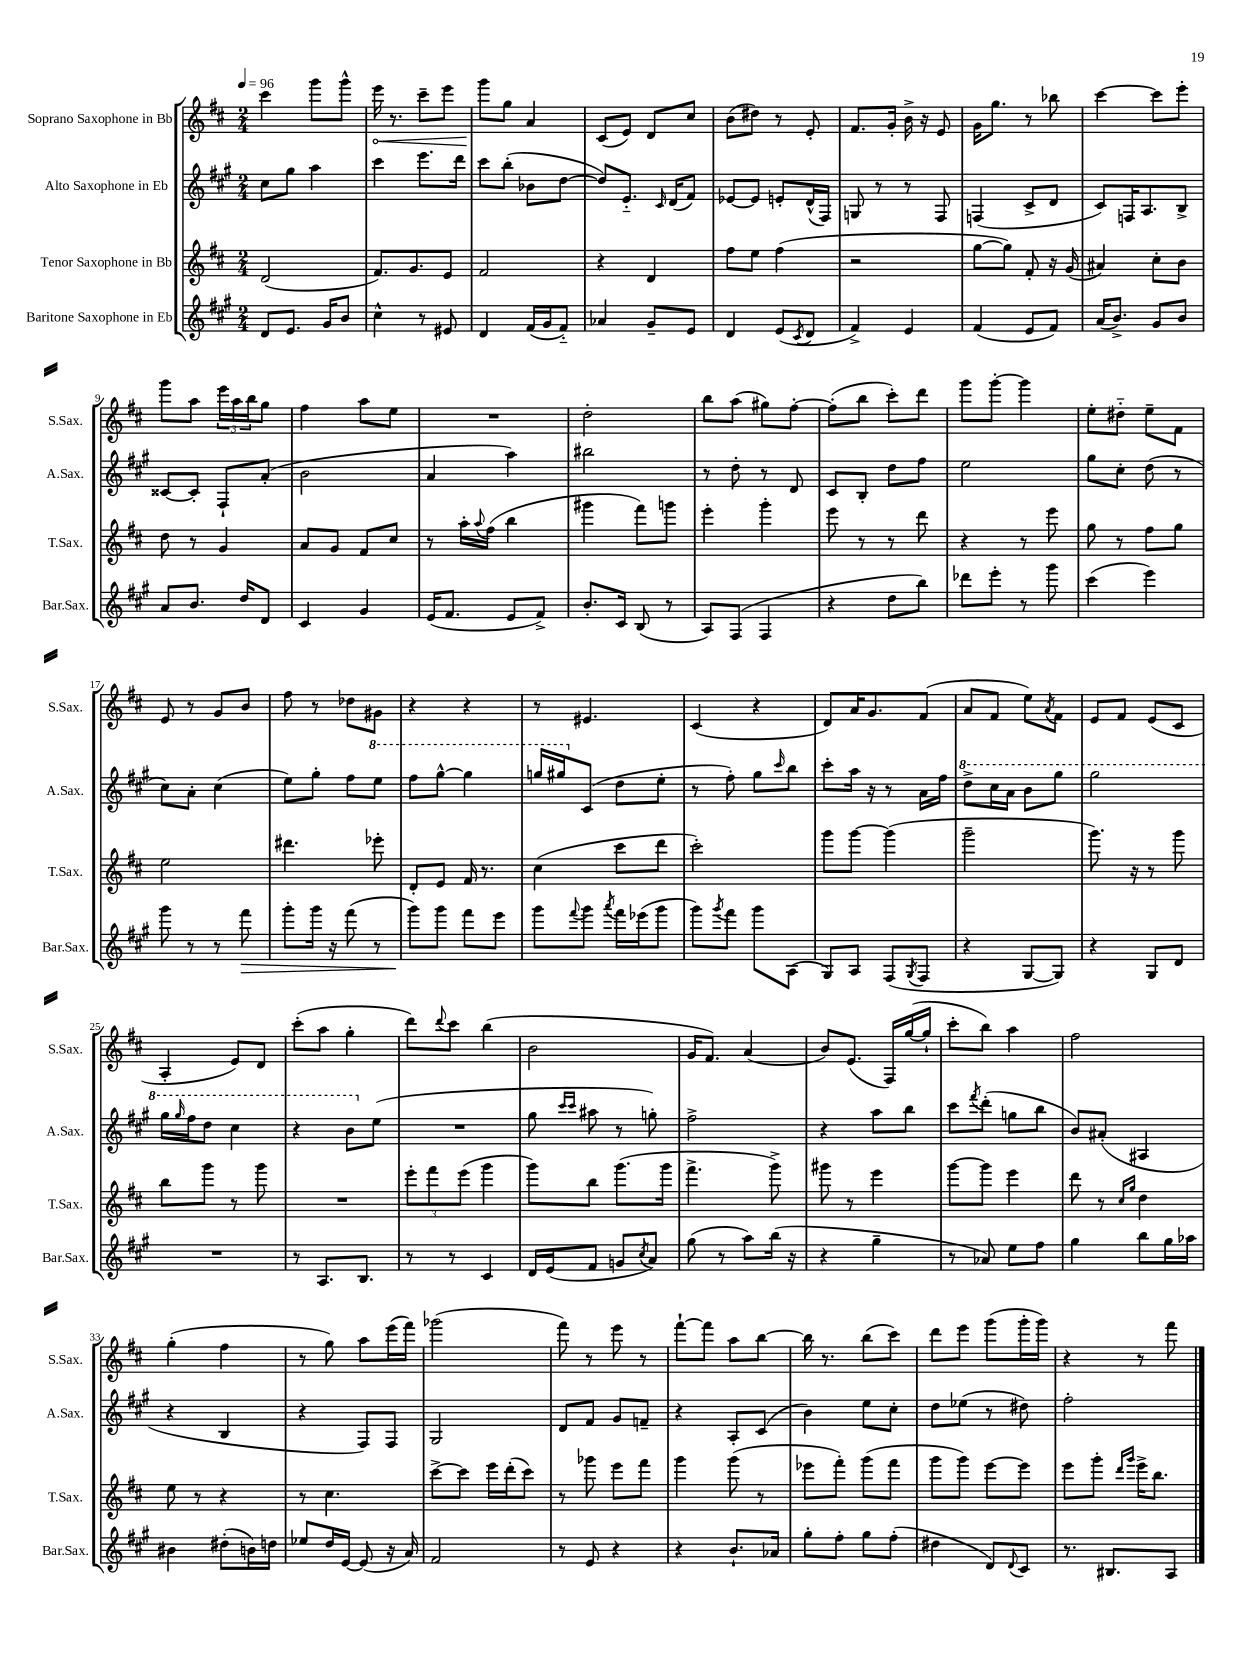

**kern	**kern	**kern	**kern
*staff4	*staff3	*staff2	*staff1
*clefG2	*clefG2	*clefG2	*clefG2
*k[f#c#g#]	*k[f#c#]	*k[f#c#g#]	*k[f#c#]
*M2/4	*M2/4	*M2/4	*M2/4
*MM96	*MM96	*MM96	*MM96
8d	(2d	8cc#	4ccc#
8.e	.	8gg#	.
.	.	4aa	8ggg
16g#	.	.	.
8b	.	.	8ggg^^
=	=	=	=
4cc#^^	8.f#)	4ccc#	16eee
.	.	.	8.r
.	8.g	.	.
8r	.	8.eee	8ccc#~
8e#	8e	.	8eee
.	.	16ddd	.
=	=	=	=
4d	2f#	8ccc#	8ggg
.	.	(8bb'	8gg
(16f#	.	8b-	4a
16g#	.	.	.
8f#'~)	.	[8dd	.
=	=	=	=
4a-	4r	8dd])	(8c#
.	.	8.e'~	8e)
8g#~	4d	.	8d
.	.	16qqc#	.
.	.	(16d	.
8e	.	8f#)	8cc#
=	=	=	=
4d	8ff#	[8e-	(8b
.	8ee	8e-]	8dd#)
(8e	(4ff#	8e'	8r
8qc#	.	.	.
8d	.	(16d^^	8e'
.	.	16F#)	.
=	=	=	=
4f#^)	2r	8G	8.f#
.	.	8r	.
.	.	.	16g'
4e	.	8r	16b^
.	.	.	16r
.	.	8F#	8e
=	=	=	=
(4f#	[8gg	(4F	16g
.	.	.	8.gg
.	8gg])	.	.
8e	8f#'	8c#^	8r
8f#)	16r	8d	8bb-
.	(16g	.	.
=	=	=	=
(16a	4a#)	8c#)	[4ccc#
8.b^)	.	.	.
.	.	16F	.
.	.	8.A	.
8g#	8cc#'	.	8ccc#]
8b	8b	8B^	8eee'
=	=	=	=
8a	8dd	[8c##	8ggg
8.b	8r	8c##']	8aa
.	4g	8F#`	24eee
.	.	.	24aa
16dd	.	.	.
.	.	.	24bb
8d	.	(8a'	8gg
=	=	=	=
4c#	8a	2b	4ff#
.	8g	.	.
4g#	8f#	.	8aa
.	8cc#	.	8ee
=	=	=	=
(16e	8r	4a	2r
8.f#	.	.	.
.	16aa'	.	.
.	8qqaa	.	.
.	(16ff#	.	.
8e	4bb	4aa)	.
8f#^)	.	.	.
=	=	=	=
8.b'	4ggg#	2bb#	2dd'
16c#	.	.	.
(8B	8fff#)	.	.
8r	8ggg	.	.
=	=	=	=
8A)	4eee'	8r	8bb
(8F#	.	8dd'	(8aa
4F#	4ggg'	8r	8gg#)
.	.	8d	[8ff#'
=	=	=	=
4r	8eee	8c#	(8ff#']
.	8r	8B'	8bb
8dd	8r	8dd	8ccc#')
8bb)	8ddd	8ff#	8ddd
=	=	=	=
8ddd-	4r	2ee	8ggg
8eee'	.	.	[8ggg'
8r	8r	.	4ggg]
8ggg#	8eee	.	.
=	=	=	=
(4ccc#	8gg	8gg#	8ee'
.	8r	8cc#'	8dd#'~
4eee)	8ff#	(8dd	8ee~
.	8gg	8r	8f#
=	=	=	=
8ggg#	2ee	8cc#)	8e
8r	.	8a'	8r
8r	.	(4cc#	8g
8fff#	.	.	8b
=	=	=	=
8ggg#'	4.ddd#	8ee)	8ff#
16ggg#	.	8gg#'	8r
16r	.	.	.
(8fff#	.	8ff#	8dd-
8r	8eee-'	8eee	8g#
=	=	=	=
8ggg#)	8d'	8fff#	4r
8ggg#	8e	[8ggg#^^	.
8fff#	16f#	4ggg#]	4r
.	8.r	.	.
8eee	.	.	.
=	=	=	=
8ggg#	(4cc#	16ggg	8r
.	.	16ggg#	.
8qqfff#	.	.	.
8ggg#	.	(8c#	4.e#
8qaaa	.	.	.
16fff#	8ccc#	8dd	.
(16eee-	.	.	.
8ggg#	8ddd	8ee'	.
=	=	=	=
8ggg#)	2ccc#')	8r	(4c#
8qggg#	.	.	.
8fff#	.	8ff#')	.
8ggg#	.	8gg#	4r
.	.	16qqccc#	.
(8A	.	8bb	.
=	=	=	=
8G#)	8ggg	8ccc#'	8d)
8A	[8ggg	16aa	16a
.	.	16r	8.g
(8F#	(4ggg]	8r	.
8qG#	.	.	.
8F#	.	16a	(8f#
.	.	16ff#	.
=	=	=	=
4r	2ggg~	8ddd^	8a
.	.	16ccc#	8f#
.	.	16aa	.
[8G#	.	8bb	8ee)
.	.	.	8qa
8G#])	.	8ggg#	8f#
=	=	=	=
4r	8.ggg)	2ggg#	8e
.	.	.	8f#
.	16r	.	.
8G#	8r	.	(8e
8d	8ggg	.	8c#
=	=	=	=
2r	8bb	16ggg#	4A'
.	.	16qqggg#	.
.	.	16fff#	.
.	8ggg	8ddd	.
.	8r	4ccc#	8e)
.	8ggg	.	8d
=	=	=	=
8r	2r	4r	(8ccc#'
8.A	.	.	8aa
.	.	8bb	4gg'
8.B	.	.	.
.	.	(8ee	.
=	=	=	=
8r	12eee'	2r	8ddd)
.	12fff#	.	.
.	.	.	8qqddd
8r	.	.	8ccc#
.	(12eee	.	.
4c#	4ggg	.	(4bb
=	=	=	=
16d	8ggg)	8gg#	2b
(16e	.	.	.
.	.	16qqccc#	.
.	.	16qqccc#	.
8f#	8bb	8aa#	.
8g	(8.ggg	8r	.
8qcc#	.	.	.
8a)	.	8gg')	.
.	16ggg	.	.
=	=	=	=
(8gg#	4.fff#^	2ff#^	16g
.	.	.	8.f#)
8r	.	.	.
8aa)	.	.	(4a
(16bb	8ggg^)	.	.
16r	.	.	.
=	=	=	=
4r	8ggg#	4r	8b)
.	8r	.	(8.e
4gg#~	4eee	8aa	.
.	.	.	16F#)
.	.	8bb	([16gg
.	.	.	16gg`]
=	=	=	=
8r	[8ggg	8ccc#	8ccc#'
.	.	8qfff#	.
8a-)	8ggg]	(8ddd'	8bb)
8ee	4eee	8gg	4aa
8ff#	.	8bb	.
=	=	=	=
4gg#	8ddd	8b)	2ff#
.	8r	(8a#'	.
.	16qqcc#	.	.
.	16qqgg	.	.
8bb	4dd	4A#	.
16gg#	.	.	.
16aa-	.	.	.
=	=	=	=
4b#	8ee	4r	(4gg'
.	8r	.	.
(8dd#'	4r	4B	4ff#
16b)	.	.	.
16dd	.	.	.
=	=	=	=
8ee-	8r	4r	8r
16dd	4.cc#	.	8gg)
[16e	.	.	.
(8e]	.	8F#)	8aa
16r	.	8F#	(16eee
16a)	.	.	16fff#)
=	=	=	=
2f#	[8ccc#^	2G#	(2ggg-
.	8ccc#]	.	.
.	16eee	.	.
.	(16ddd'	.	.
.	8ccc#)	.	.
=	=	=	=
8r	8r	8d	8fff#)
8e	8ggg-	8f#	8r
4r	8eee	8g#	8eee
.	8fff#	8f~	8r
=	=	=	=
4r	4ggg	4r	[8fff#`
.	.	.	8fff#]
8.b`	(8ggg	8A'	8aa
.	8r	(8c#	[8bb
16a-	.	.	.
=	=	=	=
8gg#'	8eee-	4b)	16bb]
.	.	.	8.r
8ff#'	8fff#')	.	.
8gg#	(8ggg	8ee	(8bb
(8ff#'	8fff#	8cc#'	8ccc#)
=	=	=	=
4dd#	8ggg	8dd	8ddd
.	8ggg)	(8ee-	8eee
8d)	[8eee	8r	(8ggg
8qqd	.	.	.
8c#	8eee]	8dd#)	16ggg'
.	.	.	16ggg)
=	=	=	=
8.r	8eee	2ff#'	4r
.	8ggg'	.	.
8.B#	.	.	.
.	16qqddd	.	.
.	16qqggg	.	.
.	16eee^	.	8r
.	8.bb	.	.
8A	.	.	8fff#
==	==	==	==
*-	*-	*-	*-
